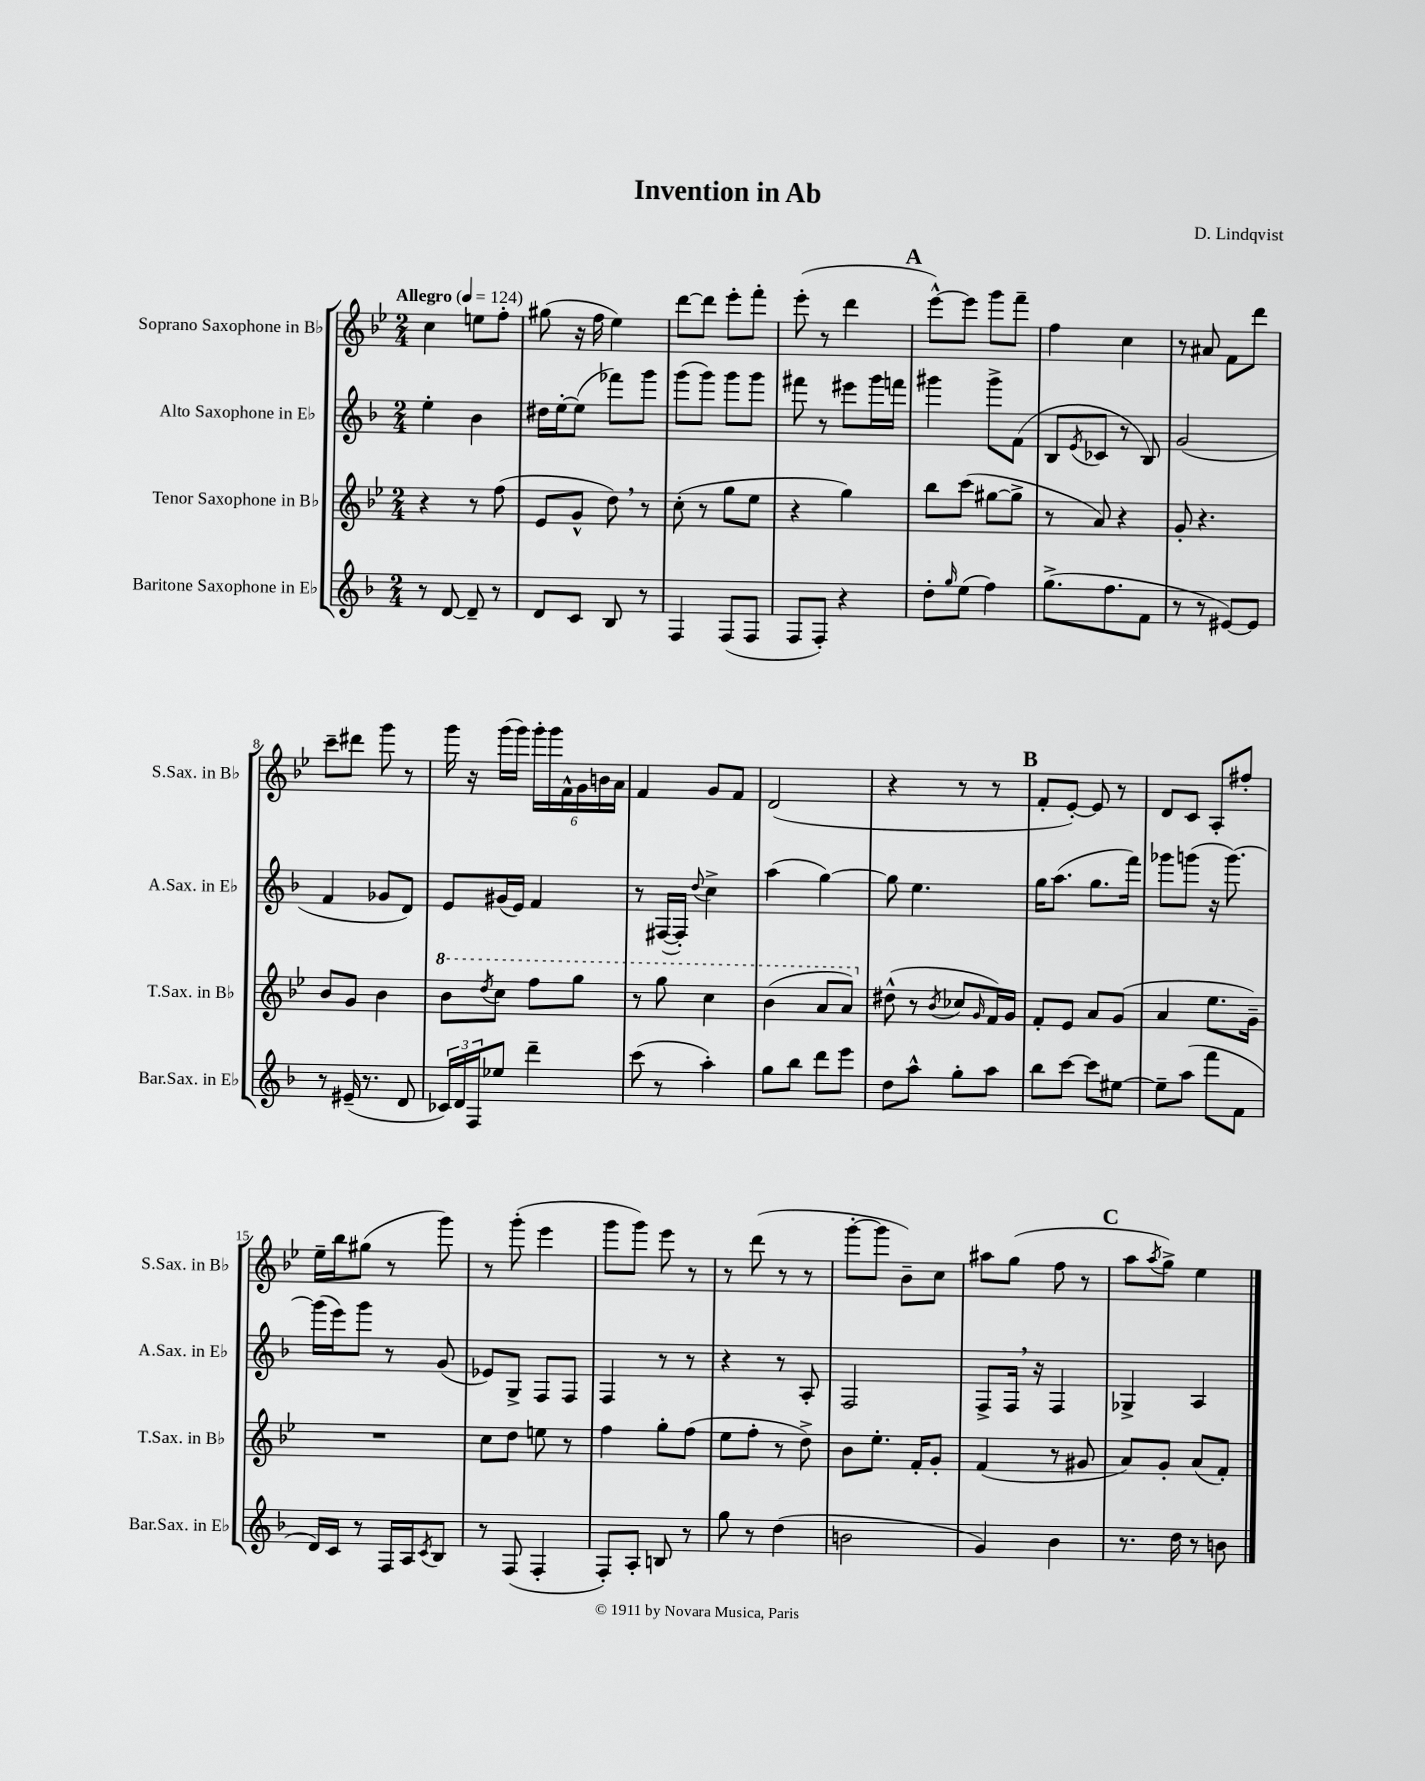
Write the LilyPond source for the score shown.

\header { title = "Invention in Ab" composer = "D. Lindqvist" }
<<
\new StaffGroup <<
\new Staff = "s0" \with { instrumentName = "Soprano Saxophone in Bb" shortInstrumentName = "S.Sax. in Bb" } {
    \clef treble \key bes \major \numericTimeSignature \time 2/4 \tempo "Allegro" 4 = 124
    c''4 e''8 f''8-. |
    gis''8( r16 f''16 ees''4) |
    d'''8~ d'''8 ees'''8-. f'''8-. |
    ees'''8-.( r8 d'''4 |
    \mark \markup { \bold "A" } ees'''8~-^) ees'''8 g'''8 f'''8-- |
    f''4 c''4 |
    r8 ais'8 f'8 d'''8 |
    c'''8-- dis'''8 g'''8 r8 |
    g'''16 r16 g'''16( g'''16) \tuplet 6/4 { g'''16-. g'''16 f'16-^ g'16 b'16 a'16 } |
    f'4 g'8 f'8 |
    d'2( |
    r4 r8 r8 |
    \mark \markup { \bold "B" } f'8-. ees'8~-.) ees'8 r8 |
    d'8 c'8 a8-. fis''8-. |
    ees''16-- bes''16 gis''8( r8 g'''8) |
    r8 g'''8-.( ees'''4 |
    g'''8 g'''8) ees'''8 r8 |
    r8 d'''8( r8 r8 |
    g'''8~-. g'''8 bes'8--) c''8 |
    ais''8 g''8( f''8 r8 |
    \mark \markup { \bold "C" } a''8 \acciaccatura { a''8 } g''8->) ees''4 \bar "|." |
}
\new Staff = "s1" \with { instrumentName = "Alto Saxophone in Eb" shortInstrumentName = "A.Sax. in Eb" } {
    \clef treble \key f \major \numericTimeSignature \time 2/4
    e''4-. bes'4 |
    dis''16 e''16~-. e''8( fes'''8) g'''8 |
    g'''8( g'''8) g'''8 g'''8 |
    fis'''8 r8 eis'''8 g'''16 f'''16 |
    \mark \markup { \bold "A" } gis'''4 gis'''8-> f'8( |
    bes8 \acciaccatura { e'8 } ces'8 r8 bes8) |
    g'2( |
    f'4 ges'8 d'8) |
    e'8 gis'16( e'16) f'4 |
    r8 fis16~( fis16-.) \appoggiatura { d''8 } c''4-> |
    a''4( g''4~) |
    g''8 e''4. |
    \mark \markup { \bold "B" } g''16 a''8.( g''8. f'''16) |
    ges'''8 g'''8( r16 g'''8.~) |
    g'''16( e'''16) g'''8 r8 g'8( |
    ees'8) g8-> f8 f8 |
    f4 r8 r8 |
    r4 r8 a8-. |
    f2 |
    f8-> f16 \breathe r16 f4 |
    \mark \markup { \bold "C" } ges4-> a4 \bar "|." |
}
\new Staff = "s2" \with { instrumentName = "Tenor Saxophone in Bb" shortInstrumentName = "T.Sax. in Bb" } {
    \clef treble \key bes \major \numericTimeSignature \time 2/4
    r4 r8 f''8( |
    ees'8 g'8-^ d''8) \breathe r8 |
    c''8-.( r8 g''8 ees''8 |
    r4 g''4) |
    \mark \markup { \bold "A" } bes''8 c'''8( gis''8~ gis''8-> |
    r8 a'8) r4 |
    g'8-. r4. |
    bes'8 g'8 bes'4 |
    \ottava #1 bes''8 \acciaccatura { d'''8 } c'''8 f'''8 g'''8 |
    r8 g'''8 c'''4 |
    bes''4( a''8 a''8) \ottava #0 |
    dis''8-^( r8 \acciaccatura { bes'8 } ces''8 \grace { g'16 } f'16) g'16 |
    \mark \markup { \bold "B" } f'8-. ees'8 a'8 g'8( |
    a'4 ees''8. g'16--) |
    R2 |
    c''8 d''8 e''8 r8 |
    f''4 g''8-. f''8( |
    ees''8 f''8-. r8 d''8->) |
    bes'8 ees''8.-. f'16-. g'8-. |
    f'4( r8 gis'8 |
    \mark \markup { \bold "C" } a'8) g'8-. a'8( f'8-.) \bar "|." |
}
\new Staff = "s3" \with { instrumentName = "Baritone Saxophone in Eb" shortInstrumentName = "Bar.Sax. in Eb" } {
    \clef treble \key f \major \numericTimeSignature \time 2/4
    r8 d'8~ d'8-- r8 |
    d'8 c'8 bes8 r8 |
    f4 f8( f8 |
    f8 f8-.) r4 |
    \mark \markup { \bold "A" } d''8-. \grace { g''16 } e''8( f''4) |
    g''8.->( f''8. f'8 |
    r8 r8 eis'8~) eis'8 |
    r8 eis'16--( r8. d'8 |
    \tuplet 3/2 { ces'16) d'16 f16 } ees''8 d'''4-- |
    c'''8( r8 a''4-.) |
    g''8 bes''8 d'''8 e'''8 |
    d''8 a''8-^ g''8-. a''8 |
    \mark \markup { \bold "B" } bes''8 c'''8~ c'''8 eis''8~ |
    eis''8-- a''8( f'''8 f'8 |
    d'16) c'16 r8 f16 a16 \acciaccatura { c'8 } bes8 |
    r8 f8( f4-. |
    f8-.) a8-. b8 r8 |
    g''8 r8 d''4( |
    b'2 |
    g'4) bes'4 |
    \mark \markup { \bold "C" } r8. d''16 r8 b'8 \bar "|." |
}
>>
>>
